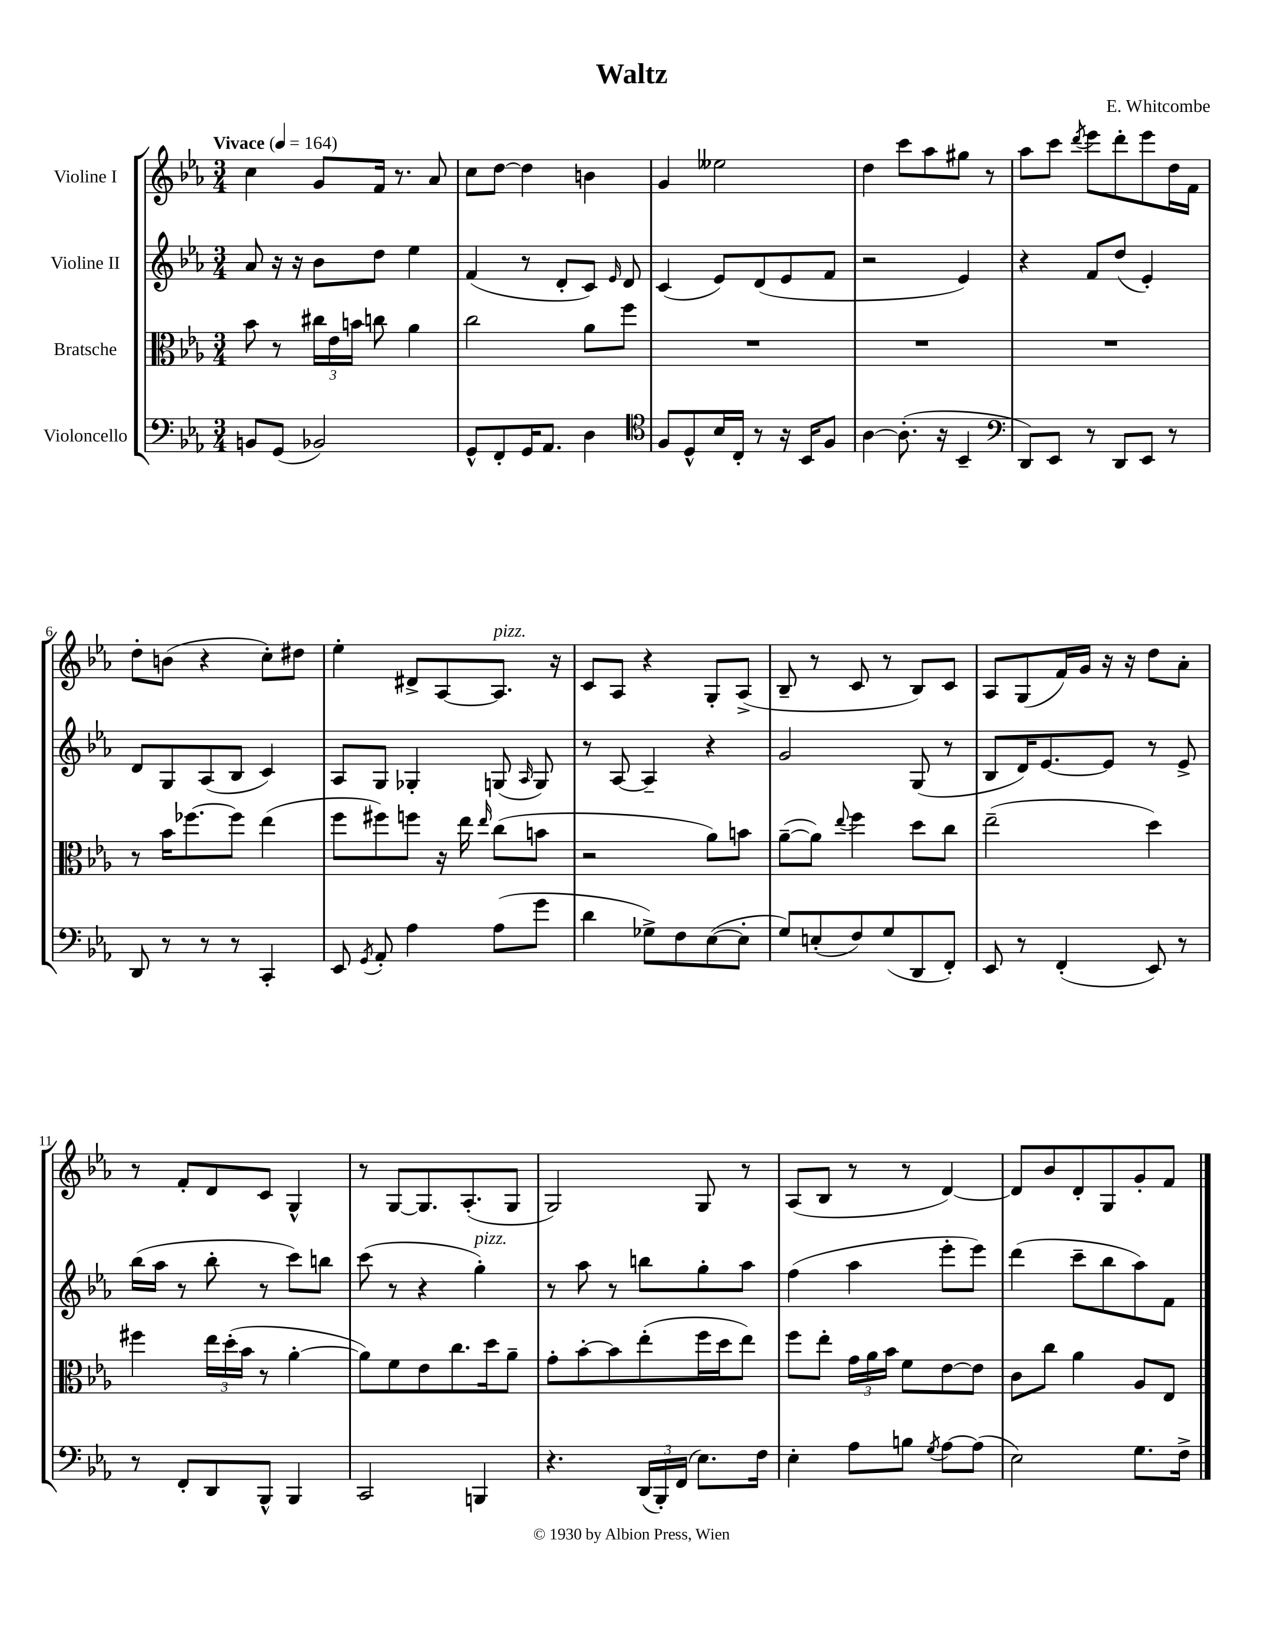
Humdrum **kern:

**kern	**kern	**kern	**kern
*staff4	*staff3	*staff2	*staff1
*clefF4	*clefC3	*clefG2	*clefG2
*k[b-e-a-]	*k[b-e-a-]	*k[b-e-a-]	*k[b-e-a-]
*M3/4	*M3/4	*M3/4	*M3/4
*MM164	*MM164	*MM164	*MM164
8BB/L	8b-\	8a-/	4cc\
(8GG/J	8r	16r	.
.	.	16r	.
2BB-/)	24cc#\LL	8b-\L	8g/L
.	24e-\	.	.
.	24b\JJ	.	.
.	8cc\	8dd\J	16f/Jk
.	.	.	8.r
.	4a-\	4ee-\	.
.	.	.	8a-/
=	=	=	=
8GG^^/L	2cc\	(4f/	8cc\L
8FF'/	.	.	[8dd\J
16GG/K	.	8r	4dd\]
8.AA-/J	.	.	.
.	.	8d'/L	.
4D\	8a-\L	8c/J)	4b\
.	.	16qqe-/	.
.	8ff\J	8d/	.
=	=	=	=
*clefC4	*	*	*
8F/L	2.r	(4c/	4g/
8D^^/	.	.	.
16B-/L	.	8e-/L)	2ee--\
16C'/JJ	.	.	.
8r	.	(8d/	.
16r	.	8e-/	.
16BB-/LK	.	.	.
8F/J	.	8f/J	.
=	=	=	=
[4A-\	2.r	2r	4dd\
(8.A-'\]	.	.	8ccc\L
.	.	.	8aa-\
16r	.	.	.
4BB-~/	.	4e-/)	8gg#\J
.	.	.	8r
=	=	=	=
*clefF4	*	*	*
8DD/L)	2.r	4r	8aa-\L
8EE-/J	.	.	8ccc\J
.	.	.	8qddd/
8r	.	8f/L	8eee-\L
8DD/L	.	(8dd/J	8ddd'\
8EE-/J	.	4e-'/)	8eee-\
8r	.	.	16dd\L
.	.	.	16f\JJ
=	=	=	=
8DD/	8r	8d/L	8dd'\L
8r	16b-\LK	8G/	(8b\J
.	[8.ff-\	.	.
8r	.	(8A-/	4r
8r	8ff-\]J	8B-/J	.
4CC'/	(4ee-\	4c/)	8cc'\L)
.	.	.	8dd#\J
=	=	=	=
8EE-/	8ff\L	8A-/L	4ee-'\
8qGG/	.	.	.
8AA-'/	8ff#\)	8G/J	.
4A-\	8ff\J	4G-'/	8d#^/L
.	16r	.	[8A-/
.	16ee-\	.	.
.	16qqee-/	.	.
(8A-\L	(8cc\L	(8G/	8.A-/]J
.	.	16qqA-/	.
8g\J	8b\J	8G/)	.
.	.	.	16r
=	=	=	=
4d\	2r	8r	8c/L
.	.	[8A-/	8A-/J
8G-^\L)	.	4A-~/]	4r
8F\	.	.	.
([8E-\	8a-\L)	4r	8G'/L
8E-'\]J	8b\J	.	(8A-^/J
=	=	=	=
8G/L)	([8a-~\L	2g/	8B-~/
(8E'/	8a-\]J)	.	8r
.	8qqee-/	.	.
8F/)	4ff\	.	8c/
(8G/	.	.	8r
8DD/	8dd\L	(8G/	8B-/L)
8FF'/J)	8cc\J	8r	8c/J
=	=	=	=
8EE-/	(2ee-~\	8B-/L	8A-/L
8r	.	16d/K)	(8G/
.	.	[8.e-/	.
(4FF'/	.	.	16f/L)
.	.	.	16g/JJ
.	.	8e-/]J	16r
.	.	.	16r
8EE-/)	4dd\)	8r	8dd\L
8r	.	8e-^/	8a-'\J
=	=	=	=
8r	4ff#\	(16bb-\LL	8r
.	.	16aa-\JJ	.
8FF'/L	.	8r	8f'/L
8DD/	24ee-\LL	8bb-'\	8d/
.	(24dd'\	.	.
.	24b-\JJ	.	.
8BBB-^^/J	8r	8r	8c/J
4BBB-/	[4a-'\	8ccc\L)	4G^^/
.	.	8bb\J	.
=	=	=	=
2CC/	8a-\]L)	(8ccc\	8r
.	8f\	8r	[8G/L
.	8e-\	4r	8.G/]
.	8.cc\	.	.
.	.	.	(8.A-'/
4BBB/	.	4gg'\)	.
.	16dd\k	.	.
.	8a-~\J	.	8G/J
=	=	=	=
4.r	8g'\L	8r	2G/)
.	[8b-'\	8aa-\	.
.	8b-\]	8r	.
(24DD/LL	(8ee-'\	8bb\L	.
24BBB-'/)	.	.	.
(24FF/JJ	.	.	.
8.E-\L)	16ff\L	8gg'\	8G/
.	16dd\J	.	.
.	8ee-\J)	8aa-\J	8r
16F\Jk	.	.	.
=	=	=	=
4E-'\	8ff\L	(4ff\	(8A-/L
.	8ee-'\J	.	8B-/J
8A-\L	24g\LL	4aa-\	8r
.	24a-\	.	.
.	24b-\JJ	.	.
8B\J	8f\L	.	8r
8qG/	.	.	.
[8A-\L	[8e-\	8eee-'\L	[4d/)
(8A-\]J	8e-\]J	8eee-\J)	.
=	=	=	=
2E-\)	8c\L	(4ddd\	8d/]L
.	8cc\J	.	8b-/
.	4a-\	8ccc~\L	8d'/
.	.	8bb-\	8G/
8.G\L	8A-/L	8aa-\)	8g'/
.	8E-/J	8f\J	8f/J
16F^\Jk	.	.	.
==	==	==	==
*-	*-	*-	*-
